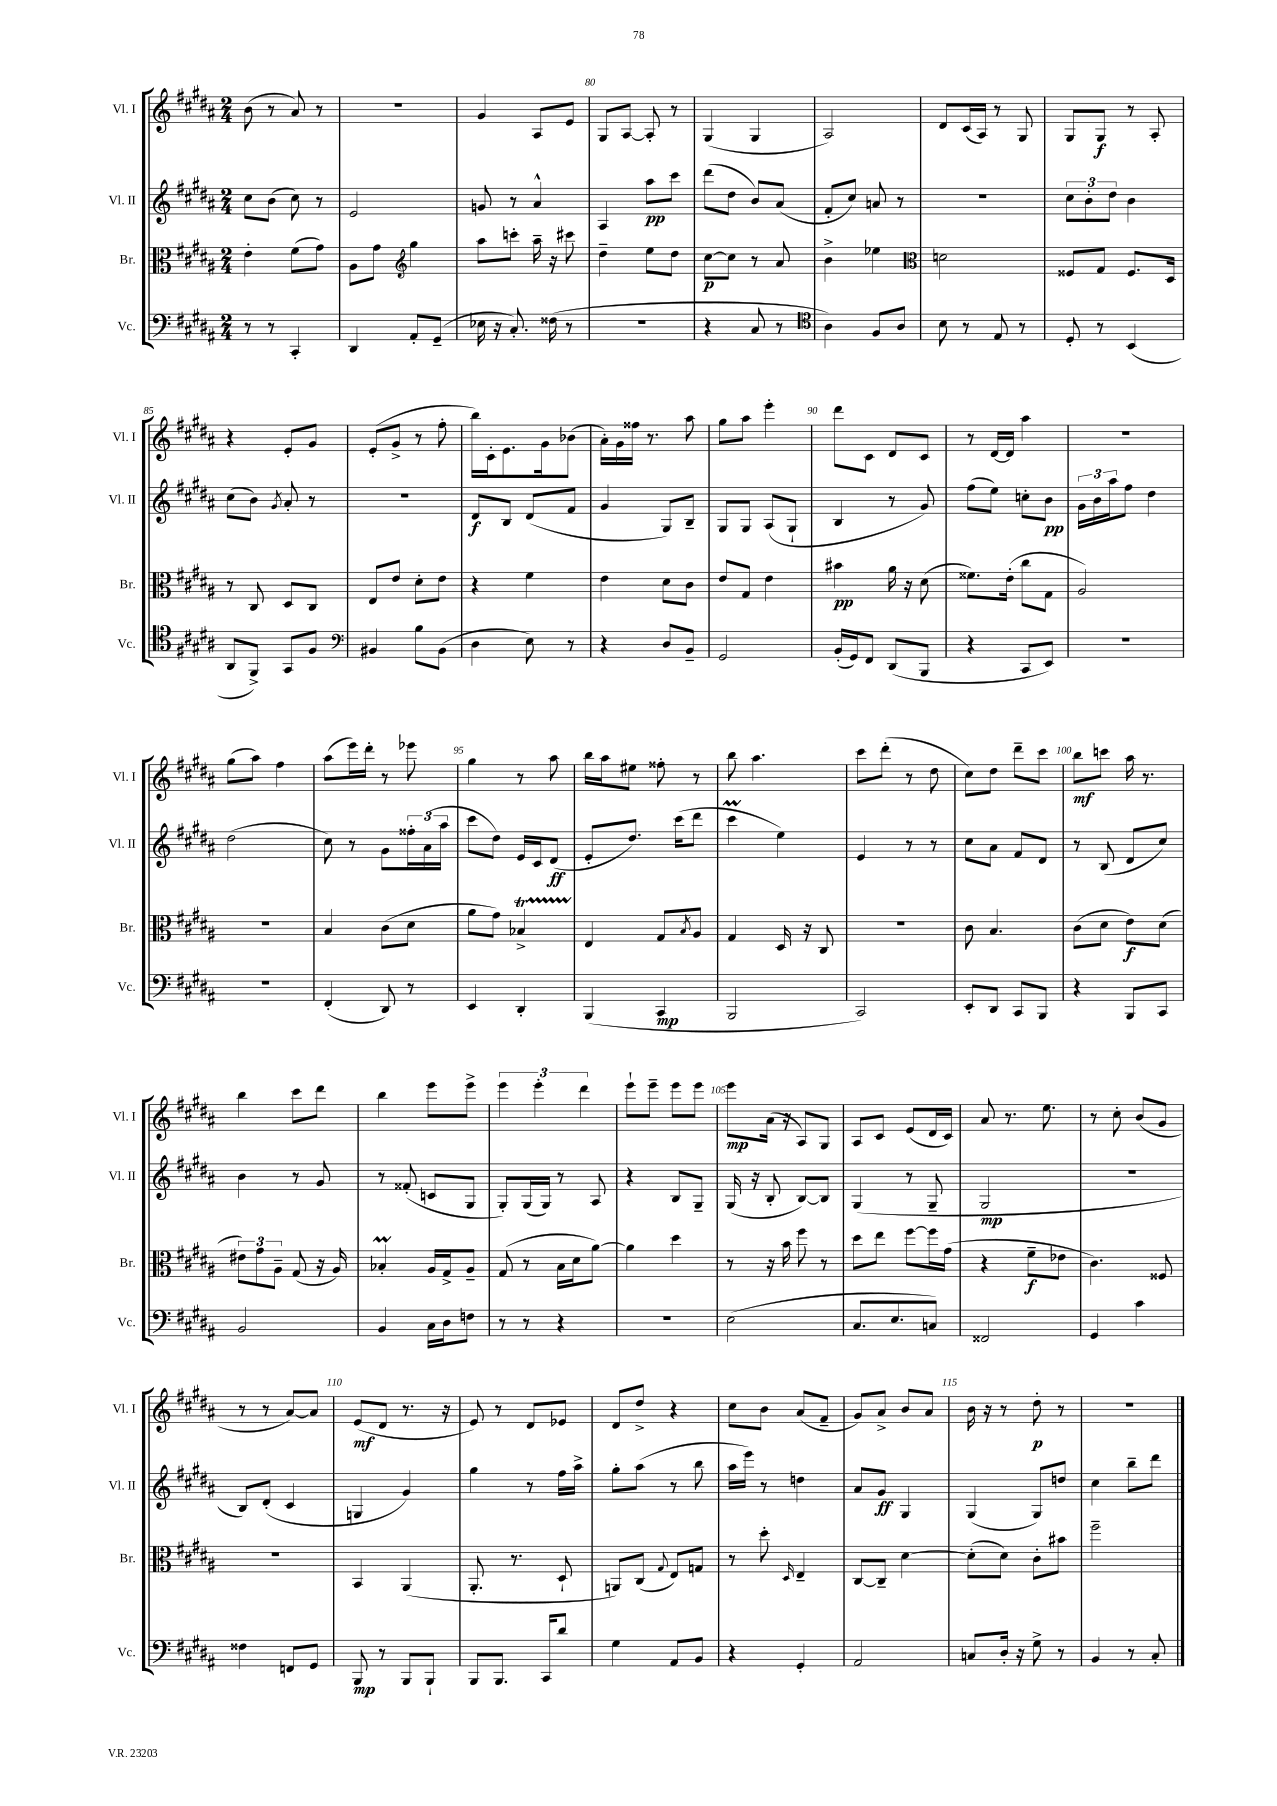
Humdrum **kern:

**kern	**kern	**kern	**kern
*staff4	*staff3	*staff2	*staff1
*clefF4	*clefC3	*clefG2	*clefG2
*k[f#c#g#d#a#]	*k[f#c#g#d#a#]	*k[f#c#g#d#a#]	*k[f#c#g#d#a#]
*M2/4	*M2/4	*M2/4	*M2/4
8r	4e'	8cc#	(8b
8r	.	(8b	8r
4CC#'	(8f#	8cc#)	8a#)
.	8g#)	8r	8r
=	=	=	=
4DD#	8A#	2e	2r
.	8g#	.	.
*	*clefG2	*	*
8AA#'	4gg#	.	.
(8GG#~	.	.	.
=	=	=	=
16E-	8aa#	8g	4g#
16r	.	.	.
8.C#')	8ccc'	8r	.
.	16aa#~	4a#^^	8A#
(16F##	16r	.	.
8r	8ccc#	.	8e
=	=	=	=
2r	4dd#~	4A#	8G#
.	.	.	[8A#
.	8ee	8aa#	8A#']
.	8dd#	8ccc#	8r
=	=	=	=
4r	[8cc#	(8ddd#	(4G#
.	8cc#]	8dd#	.
8C#	8r	8b)	4G#
8r	8a#	(8a#	.
=	=	=	=
*clefC4	*	*	*
4A#)	4b^	8f#'	2A#)
.	.	8cc#)	.
8F#	4ee-	8a	.
8A#	.	8r	.
=	=	=	=
*	*clefC3	*	*
8B	2d	2r	8d#
8r	.	.	(16c#
.	.	.	16A#)
8E	.	.	8r
8r	.	.	8G#
=	=	=	=
8D#'	8F##	12cc#	8G#
.	.	12b'	.
8r	8G#	.	8G#
.	.	12dd#	.
(4BB	8.F##	4b	8r
.	.	.	8A#'
.	16D#	.	.
=	=	=	=
8AA#	8r	(8cc#	4r
8FF#^)	8C#	8b)	.
.	.	8qg#	.
8GG#	8D#	8a#'	8e'
8F#	8C#	8r	8g#
=	=	=	=
*clefF4	*	*	*
4BB#	8E	2r	(8e'
.	8e	.	8g#^
8B	8d#'	.	8r
(8BB#	8e	.	8ff#'
=	=	=	=
4D#	4r	8d#	16bb)
.	.	.	16c#'
.	.	8B	8.e
8E)	4f#	(8d#	.
.	.	.	16g#
8r	.	8f#	(8b-
=	=	=	=
4r	4e	4g#	16a#')
.	.	.	16g#
.	.	.	16ff##
.	.	.	8.r
8D#	8d#	8G#)	.
8BB~	8c#	8B~	8aa#
=	=	=	=
2GG#	8e	8G#	8gg#
.	8G#	8G#	8aa#
.	4e	(8A#	4eee'
.	.	8G#`	.
=	=	=	=
(16BB'	4b#	4B	8ddd#
16GG#)	.	.	.
8FF#	.	.	8c#
(8DD#	16a#	8r	8d#
.	16r	.	.
8BBB	(8d#	8g#)	8c#
=	=	=	=
4r	8.f##)	(8ff#	8r
.	.	8ee)	[16d#
.	(16e'	.	16d#]
8CC#	8cc#	8cc'	4aa#
8EE)	8G#	8b	.
=	=	=	=
2r	2A#)	24g#	2r
.	.	24b	.
.	.	24aa#	.
.	.	8ff#	.
.	.	4dd#	.
=	=	=	=
2r	2r	(2dd#	(8gg#
.	.	.	8aa#)
.	.	.	4ff#
=	=	=	=
(4FF#'	4B	8cc#)	(8aa#
.	.	8r	16eee)
.	.	.	16ddd#'
8DD#)	(8c#	8g#	8r
8r	8d#	24ff##'	8eee-
.	.	(24a#	.
.	.	24aa#	.
=	=	=	=
4EE	8a#	8ccc#	4gg#
.	8g#)	8dd#)	.
4DD#'	4B-^	16e	8r
.	.	16c#	.
.	.	(8d#	8aa#
=	=	=	=
(4BBB	4E	8e'	16bb
.	.	.	16aa#
.	.	8.dd#)	8ee#
4CC#	8G#	.	8ff##'
.	.	(16ccc#	.
.	8qB	.	.
.	8A#	8ddd#	8r
=	=	=	=
2BBB	4G#	4ccc#	8bb
.	.	.	4.aa#
.	16D#	4ee)	.
.	16r	.	.
.	8C#	.	.
=	=	=	=
2CC#)	2r	4e	8ccc#
.	.	.	(8ddd#'
.	.	8r	8r
.	.	8r	8dd#
=	=	=	=
8EE'	8c#	8cc#	8cc#)
8DD#	4.B	8a#	8dd#
8CC#	.	8f#	8ddd#~
8BBB	.	8d#	8ccc#
=	=	=	=
4r	(8c#	8r	8bb
.	8d#	(8B	8ccc
8BBB	8e)	8d#	16aa#
.	.	.	8.r
8CC#	(8d#	8cc#)	.
=	=	=	=
2BB	12e#)	4b	4bb
.	12g#	.	.
.	12A#~	.	.
.	(8G#	8r	8ccc#
.	16r	8g#	8ddd#
.	16A#)	.	.
=	=	=	=
4BB	4B-'	8r	4bb
.	.	(8f##'	.
16C#	16A#	8c	8eee
16D#	16G#^	.	.
8F	8A#~	8G#	8eee^
=	=	=	=
8r	(8G#	8G#')	6eee
8r	8r	(16G#	.
.	.	.	6eee'
.	.	16G#)	.
4r	16B	8r	.
.	16d#	.	.
.	.	.	6ddd#
.	[8a#)	8A#	.
=	=	=	=
2r	4a#]	4r	8eee`
.	.	.	8eee~
.	4dd#	8B	8eee
.	.	8G#~	8eee
=	=	=	=
(2E	8r	(16G#	8eee
.	.	16r	.
.	16r	8B'	(16a#
.	16b	.	16r
.	8ff#	[8B)	8A#)
.	8r	8B]	8G#
=	=	=	=
8.C#	8dd#	(4G#	8A#
.	8ee	.	8c#
8.E	.	.	.
.	[8ff#	8r	(8e
8C)	16ff#]	8G#~	16d#
.	(16g#	.	16c#)
=	=	=	=
2FF##	4r	2G#	8a#
.	.	.	8.r
.	8f#~	.	.
.	.	.	8.ee
.	8e-	.	.
=	=	=	=
4GG#	4.c#)	2r	8r
.	.	.	8cc#'
4c#	.	.	(8b
.	8F##	.	8g#
=	=	=	=
4F##	2r	8B)	8r
.	.	(8d#'	8r
8FF	.	4c#	[8a#)
8GG#	.	.	8a#]
=	=	=	=
8BBB	4BB	4G	(8e
8r	.	.	8d#
8BBB	(4AA#	4g#)	8.r
8BBB`	.	.	.
.	.	.	16r
=	=	=	=
8BBB	8.AA#'	4gg#	8e)
8.BBB	.	.	8r
.	8.r	.	.
.	.	8r	8d#
16CC#	.	.	.
8d#	8D#`	16ff#	8e-
.	.	16aa#^	.
=	=	=	=
4G#	8AA)	8gg#'	8d#
.	(8C#	(8aa#	8dd#^
.	8qqG#	.	.
8AA#	8E)	8r	4r
8BB	8G	8bb	.
=	=	=	=
4r	8r	16aa#	8cc#
.	.	16eee)	.
.	8dd#'	8r	8b
.	16qqD#	.	.
4GG#'	4E~	4dd	(8a#
.	.	.	8f#~
=	=	=	=
2AA#	[8C#	8a#	8g#)
.	8C#~]	8g#	8a#^
.	[4d#	4G#	8b
.	.	.	8a#
=	=	=	=
8C	(8d#']	(4G#	16b
.	.	.	16r
16D#'	8d#)	.	8r
16r	.	.	.
8G#^	8c#'	8G#)	8dd#'
8r	8b#	8dd	8r
=	=	=	=
4BB	2ff#~	4cc#	2r
8r	.	8bb~	.
8C#'	.	8ddd#	.
==	==	==	==
*-	*-	*-	*-
